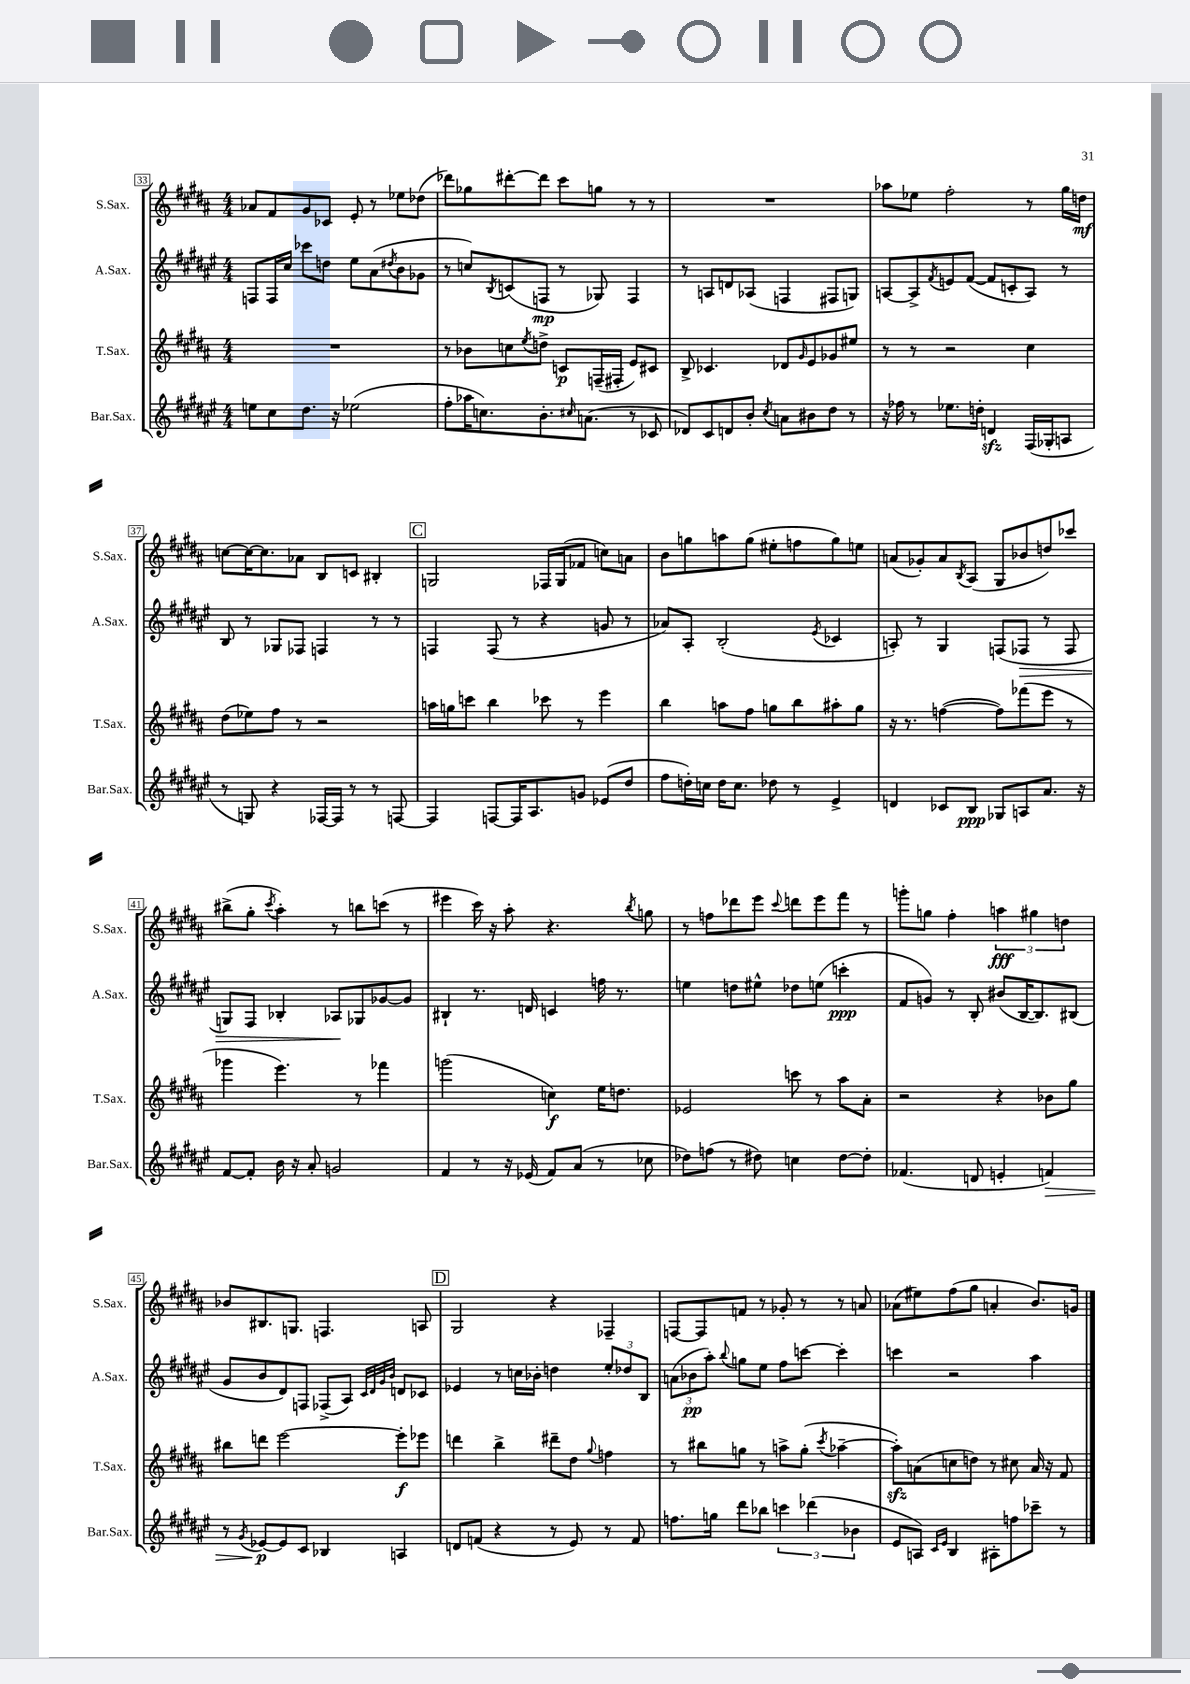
<<
\new StaffGroup <<
\new Staff = "s0" \with { instrumentName = "S.Sax." shortInstrumentName = "S.Sax." } {
    \clef treble \key b \major \numericTimeSignature \time 4/4
    aes'8 fis'8 gis'8 ces'8 e'8-. r8 ees''8 des''8( |
    des'''8) ges''8 dis'''8~-. dis'''8 cis'''8 g''8 r8 r8 |
    R1 |
    aes''8 ees''8 fis''2-. r8 gis''16 d''16\mf |
    c''8~ c''16~ c''8. aes'8 b8 c'8 bis4-. |
    \mark \markup { \box "C" } g2 fes16 g16( fes'8 c''8) a'8 |
    b'8 g''8 a''8 g''8( eis''8-. f''8 g''8) e''8 |
    a'8( ges'8-.) a'8 \acciaccatura { b8 } ais8( gis8 bes'8 d''8) ces'''8 |
    bis''8->( gis''8-. \acciaccatura { cis'''8 } ais''4-.) r8 b''8 c'''8( r8 |
    eis'''4 cis'''16) r16 ais''8-. r4. \acciaccatura { b''8 } g''8 |
    r8 f''8 des'''8 e'''8 \appoggiatura { cis'''8 } d'''8 e'''8 fis'''8 r8 |
    g'''8-. g''8 fis''4-. \tuplet 3/2 { a''4\fff gis''4 d''4 } |
    bes'8 bis8. g8. f4. a8 |
    \mark \markup { \box "D" } gis2 r4 fes4-- |
    f8~ f8 f'8 r8 ges'8-. r8 r8 a'8 |
    aes'8( eis''8) fis''8( gis''8 a'4-. b'8.) g'16 \bar "|." |
}
\new Staff = "s1" \with { instrumentName = "A.Sax." shortInstrumentName = "A.Sax." } {
    \clef treble \key fis \major \numericTimeSignature \time 4/4
    f8 f16 cis''16 ces'''8 d''8 eis''8 ais'8( \acciaccatura { dis''8 } b'8 ges'8 |
    r8 c''8) \acciaccatura { b8 } c'8( f8\mp r8 ges8) f4 |
    r8 a8 d'8 aes8( f4 fis8 g8) |
    a8~ a8-> \acciaccatura { fis'8 } e'8 fis'8~( fis'8 c'8-. a8) r8 |
    b8 r8 ges8 fes8 f4 r8 r8 |
    \mark \markup { \box "C" } f4 f8( r8 r4 g'8 r8 |
    aes'8) ais8-. b2-.( \acciaccatura { eis'8 } ces'4 |
    a8-.) r8 gis4 f8( fes8\> r8 fes8 |
    g8) fis8 bes4-. aes8\! ges8 ges'8~ ges'8 |
    bis4-! r8. d'16 c'4 f''16 r8. |
    e''4 d''8 eis''8-^ des''8 e''8( c'''4-.\ppp |
    fis'8 g'8) r8 b8-. bis'8( b16~ b8.) bis8( |
    gis'8 b'8 dis'8) f8 fes8->( ais8) \grace { cis'32 dis'32 gis'32 b'32 } d'8 ces'8 |
    \mark \markup { \box "D" } ees'4 r8 c''16 bes'16-. d''4 \tuplet 3/2 { eis''8-. des''8 b8 } |
    \tuplet 3/2 { a'8( bes'8\pp ais''8-.) } \appoggiatura { b''8 } g''8 eis''8 fis''8 c'''8~ c'''4-. |
    c'''4 r2 ais''4 \bar "|." |
}
\new Staff = "s2" \with { instrumentName = "T.Sax." shortInstrumentName = "T.Sax." } {
    \clef treble \key b \major \numericTimeSignature \time 4/4
    R1 |
    r8 bes'8 c''8 \acciaccatura { e''8 } d''8-> c'8\p f16--( fis16-. e'8) cis'8 |
    b8-> ces'4. des'8 \grace { gis'16 } e'8 ges'8 eis''8 |
    r8 r8 r2 cis''4 |
    dis''8( ees''8) fis''8 r8 r2 |
    \mark \markup { \box "C" } a''16 g''16 c'''8 b''4 ces'''8 r8 e'''4 |
    b''4 a''8 fis''8 g''8 b''8 ais''8-. g''8 |
    r16 r8. f''4~( f''8) fes'''8( e'''8 r8 |
    ges'''4 e'''4.) r8 fes'''4 |
    g'''2( c''4\f) e''16 d''8. |
    ees'2 c'''8 r8 ais''8 ais'8-. |
    r2 r4 bes'8 gis''8 |
    bis''8 d'''8 e'''2~ e'''8-.\f ees'''8 |
    \mark \markup { \box "D" } d'''4 b''4-> dis'''8-- dis''8 \appoggiatura { gis''8 } f''4 |
    r8 bis''8 g''8 r8 a''8-> g''8-.( \acciaccatura { cis'''8 } aes''4~-- |
    aes''8-.\sfz) a'8( c''8 d''8) r8 cis''8 a'16 r16 fis'8 \bar "|." |
}
\new Staff = "s3" \with { instrumentName = "Bar.Sax." shortInstrumentName = "Bar.Sax." } {
    \clef treble \key fis \major \numericTimeSignature \time 4/4
    e''8 cis''8 dis''8. r16 ees''2( |
    fis''8-. aes''16 c''8.) b'8.-. \grace { cis''16 } a'8.( r8 ces'8 |
    des'8) cis'8 d'8 b'8-. \acciaccatura { cis''8 } a'8 bis'8 dis''8 r8 |
    r16 fes''16 r8 ees''8. d''16-. d'4\sfz fis16( ges16-. a8 |
    r8 g8) r4 fes16~ fes16 r8 r8 f8~ |
    \mark \markup { \box "C" } f4 f8~ f16 ais8. g'8 ees'8( dis''8 |
    fis''8 d''16-.) c''16 d''16 c''8. des''8 r8 eis'4-> |
    d'4 ces'8 b8\ppp ges8 a8 ais'8. r16 |
    fis'8~ fis'8-. b'16 r16 ais'8-. g'2 |
    fis'4 r8 r16 ees'16( fis'8) ais'8( r8 ces''8 |
    des''8) f''8( r8 dis''8) c''4 dis''8~ dis''8-. |
    fes'4.( d'8 e'4-. f'4\>) |
    r8 \acciaccatura { gis'8 } ees'8~\p\! ees'8 cis'8 bes4 a4 |
    \mark \markup { \box "D" } d'8 f'8( r4 r8 eis'8) r8 f'8 |
    f''8. g''16 dis'''8 bes''8 \tuplet 3/2 { c'''4 des'''4( bes'4 } |
    eis'8 a8) \grace { cis'16 eis'16 } b4 ais8-. f''8 ces'''8-- r8 \bar "|." |
}
>>
>>
\layout { \context { \Score currentBarNumber = #33 \override BarNumber.stencil = #(make-stencil-boxer 0.1 0.3 ly:text-interface::print) } }
